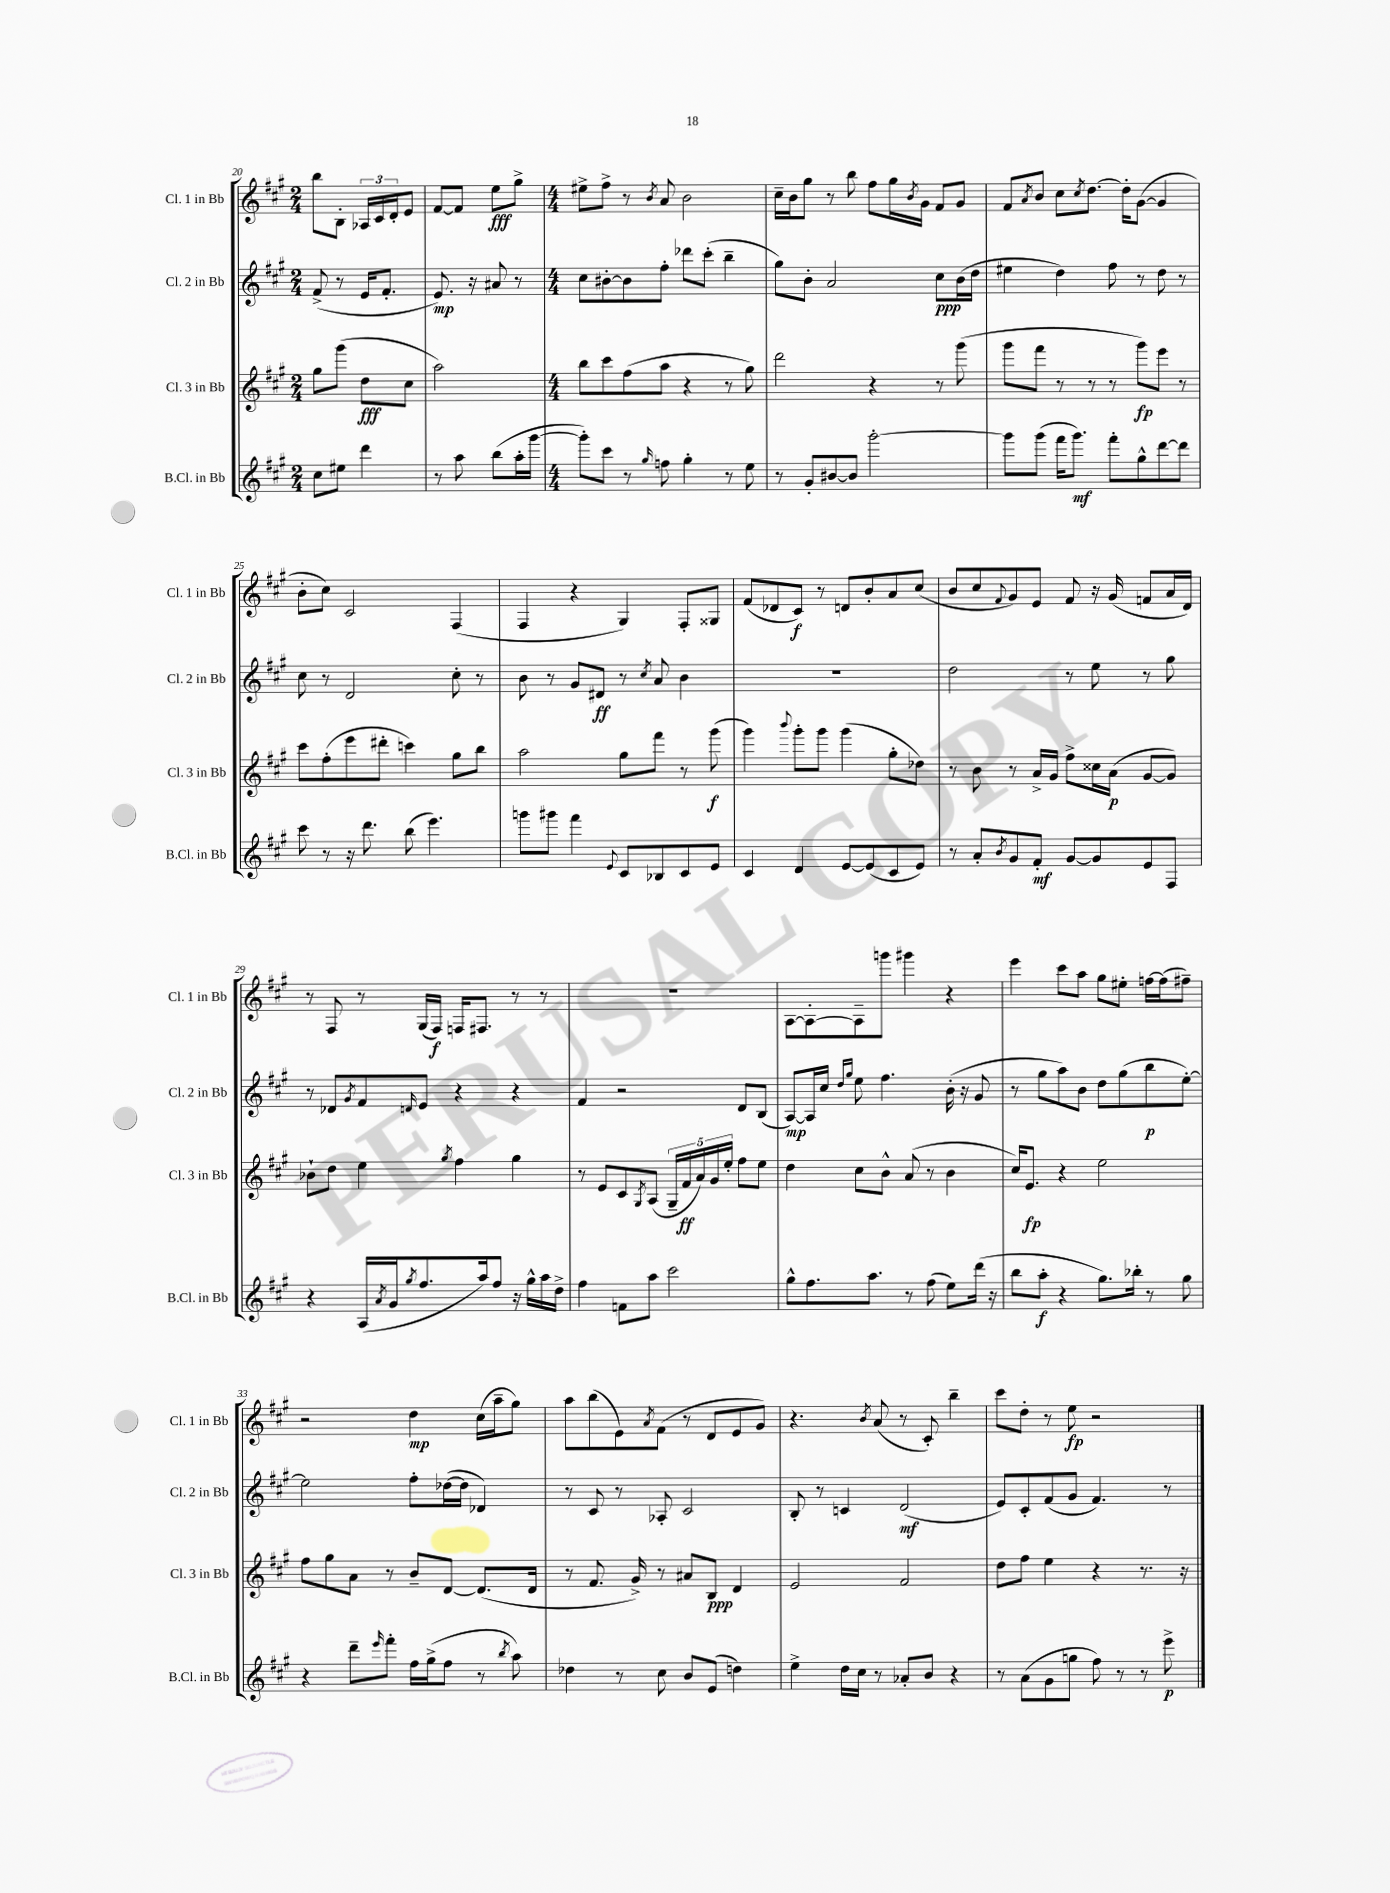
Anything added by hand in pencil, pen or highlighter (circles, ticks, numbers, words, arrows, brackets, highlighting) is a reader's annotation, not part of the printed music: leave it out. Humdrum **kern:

**kern	**kern	**kern	**kern
*staff4	*staff3	*staff2	*staff1
*clefG2	*clefG2	*clefG2	*clefG2
*k[f#c#g#]	*k[f#c#g#]	*k[f#c#g#]	*k[f#c#g#]
*M2/4	*M2/4	*M2/4	*M2/4
8cc#	8gg#	(8f#^	8bb
8ee#	(8ggg#	8r	8B'
4ddd	8dd	16e	24A-
.	.	.	24c#
.	.	8.f#'	.
.	.	.	24d'
.	8cc#	.	8e
=	=	=	=
8r	2aa)	8.e)	[8f#
8aa	.	.	8f#]
.	.	16r	.
(8bb	.	8a#	8ee
16aa'	.	8r	8gg#^
[16ggg#	.	.	.
=	=	=	=
*M4/4	*M4/4	*M4/4	*M4/4
8ggg#'])	8bb	8cc#	8ee#^
8ccc#	8ccc#	[8b#'	8ff#^
8r	(8ff#	8b#]	8r
16qqgg#	.	.	8qb
8ff	8aa	8ff#'	8a
4gg#'	4r	8ddd-	2b
.	.	(8ccc#'	.
8r	8r	4bb~	.
8ee	8gg#)	.	.
=	=	=	=
8r	2ddd	8gg#)	16cc#~
.	.	.	16b
8g#'	.	8b'	8gg#
[8b#	.	2a	8r
8b#]	.	.	8bb
[2ggg#'	4r	.	8ff#
.	.	.	16gg#
.	.	.	8qb
.	.	.	16g#
.	8r	8cc#	8f#
.	(8ggg#	(16b	8g#
.	.	16dd	.
=	=	=	=
8ggg#]	8ggg#	4ee#	8f#
.	.	.	8qa
(8ggg#	8fff#	.	8b
16fff#	8r	4dd)	8cc#
8.ggg#)	.	.	.
.	.	.	8qcc#
.	8r	.	[8.dd
8fff#'	8r	8ff#	.
.	.	.	16dd']
8gg#^^	8ggg#)	8r	([8g#
[8ddd	8eee	8dd	4g#]
8ddd]	8r	8r	.
=	=	=	=
8ccc#	8ccc#	8cc#	8b'
8r	(8ff#'	8r	8cc#)
16r	8eee	2d	2c#
8.ddd	.	.	.
.	8ddd#'	.	.
(8bb	4ccc)	.	.
4.eee)	.	.	.
.	8gg#	8cc#'	(4F#
.	8bb	8r	.
=	=	=	=
8ggg	2aa	8b	4F#
8ggg#	.	8r	.
4fff#	.	8g#	4r
.	.	8d#	.
8qqe	.	.	.
8c#	8gg#	8r	4G#)
.	.	8qcc#	.
8B-	8fff#	8a	.
8c#	8r	4b	8F#'
8e	(8ggg#	.	8G##
=	=	=	=
4c#	4ggg#)	1r	(8f#
.	.	.	8d-
.	8qqbbb	.	.
4d	8ggg#'	.	8c#)
.	8ggg#	.	8r
[8e	(4ggg#	.	8d
(8e]	.	.	8b'
8c#	8gg#'	.	8a
8e)	8dd-)	.	(8cc#
=	=	=	=
8r	8r	2dd	8b
8a'	8b	.	8cc#
8qb	.	.	8qqf#
8g#	8r	.	8g#)
8f#'	16a^	.	8e
.	16g#	.	.
[8g#	8ff#^	8r	8f#
8g#]	16cc##	8ee	16r
.	(16a	.	(16g#
8e	[8g#	8r	8f
8F#	8g#])	8gg#	16a
.	.	.	16d)
=	=	=	=
4r	8b-`	8r	8r
.	8dd	8d-	8F#
.	.	8qg#	.
(16A	4ee	8f#	8r
8qa	.	.	.
16g#	.	.	.
8qgg#	.	16qqd	.
8.ff#	.	8e	(16G#
.	.	.	16F#)
.	8qgg#	.	.
.	4ff#	4r	16F
16aa)	.	.	8.F#
8ff#	.	.	.
16r	4gg#	4r	8r
16gg#^^	.	.	.
16aa	.	.	8r
16dd^	.	.	.
=	=	=	=
4ff#	8r	4f#	1r
.	8e	.	.
8f	8c#	2r	.
.	8qG#	.	.
8aa	(8A	.	.
2ccc#	20G#~	.	.
.	20f#	.	.
.	20a)	.	.
.	20g#	.	.
.	20ee'	.	.
.	8ff#	8d	.
.	8ee	(8B	.
=	=	=	=
8gg#^^	4dd	[8A)	[8A
8.ff#	.	16A]	8A'_
.	.	16cc#	.
.	.	16qqdd	.
.	.	16qqgg#	.
.	8cc#	8ee	8A~]
8.aa	.	.	.
.	8b^^	4.ff#	8ggg
8r	(8a	.	4ggg#
(8ff#	8r	.	.
8ee)	4b	(16b'	4r
.	.	16r	.
(16ddd	.	8g#	.
16r	.	.	.
=	=	=	=
8bb	16cc#)	8r	4eee
.	8.e	.	.
8aa'	.	8gg#	.
4r	4r	8aa)	8ccc#
.	.	8b	8aa
8.gg#)	2ee	8dd	8gg#
.	.	(8gg#	8ee#'
16bb-'	.	.	.
8r	.	8bb	[16ff
.	.	.	(16ff]
8gg#	.	[8ee')	8ff#~)
=	=	=	=
4r	8ff#	2ee]	2r
.	8gg#	.	.
8ddd~	8a	.	.
16qqeee	.	.	.
8fff#'	8r	.	.
16ff#	8b~	8ff#'	4dd
(16gg#^	.	.	.
8ff#	[8d	([16dd-	.
.	.	16dd-]	.
8r	(8.d]	4d-)	(16cc#
.	.	.	16aa~
8qbb	.	.	.
8aa)	.	.	8gg#)
.	16d	.	.
=	=	=	=
4dd-	8r	8r	8aa
.	8.f#	8c#	(8bb
8r	.	8r	8e)
.	16g#^)	.	.
.	.	.	8qa
8cc#	8r	8A-'	(8f#
8b	8a#	2c#	8r
(8e	8B	.	8d
4dd)	4d	.	8e
.	.	.	8g#)
=	=	=	=
4ee^	2e	8B'	4.r
.	.	8r	.
16dd	.	4c	.
16cc#	.	.	.
.	.	.	8qb
8r	.	.	(8a
8a-'	2f#	(2d	8r
8b	.	.	8c#')
4r	.	.	4bb~
=	=	=	=
8r	8dd	8e)	8ccc#
(8a	8ff#	8c#'	8dd'
8g#	4ee	(8f#	8r
8gg	.	8g#	8ee
8ff#)	4r	4.f#)	2r
8r	.	.	.
8r	8.r	.	.
8eee^	.	8r	.
.	16r	.	.
==	==	==	==
*-	*-	*-	*-
